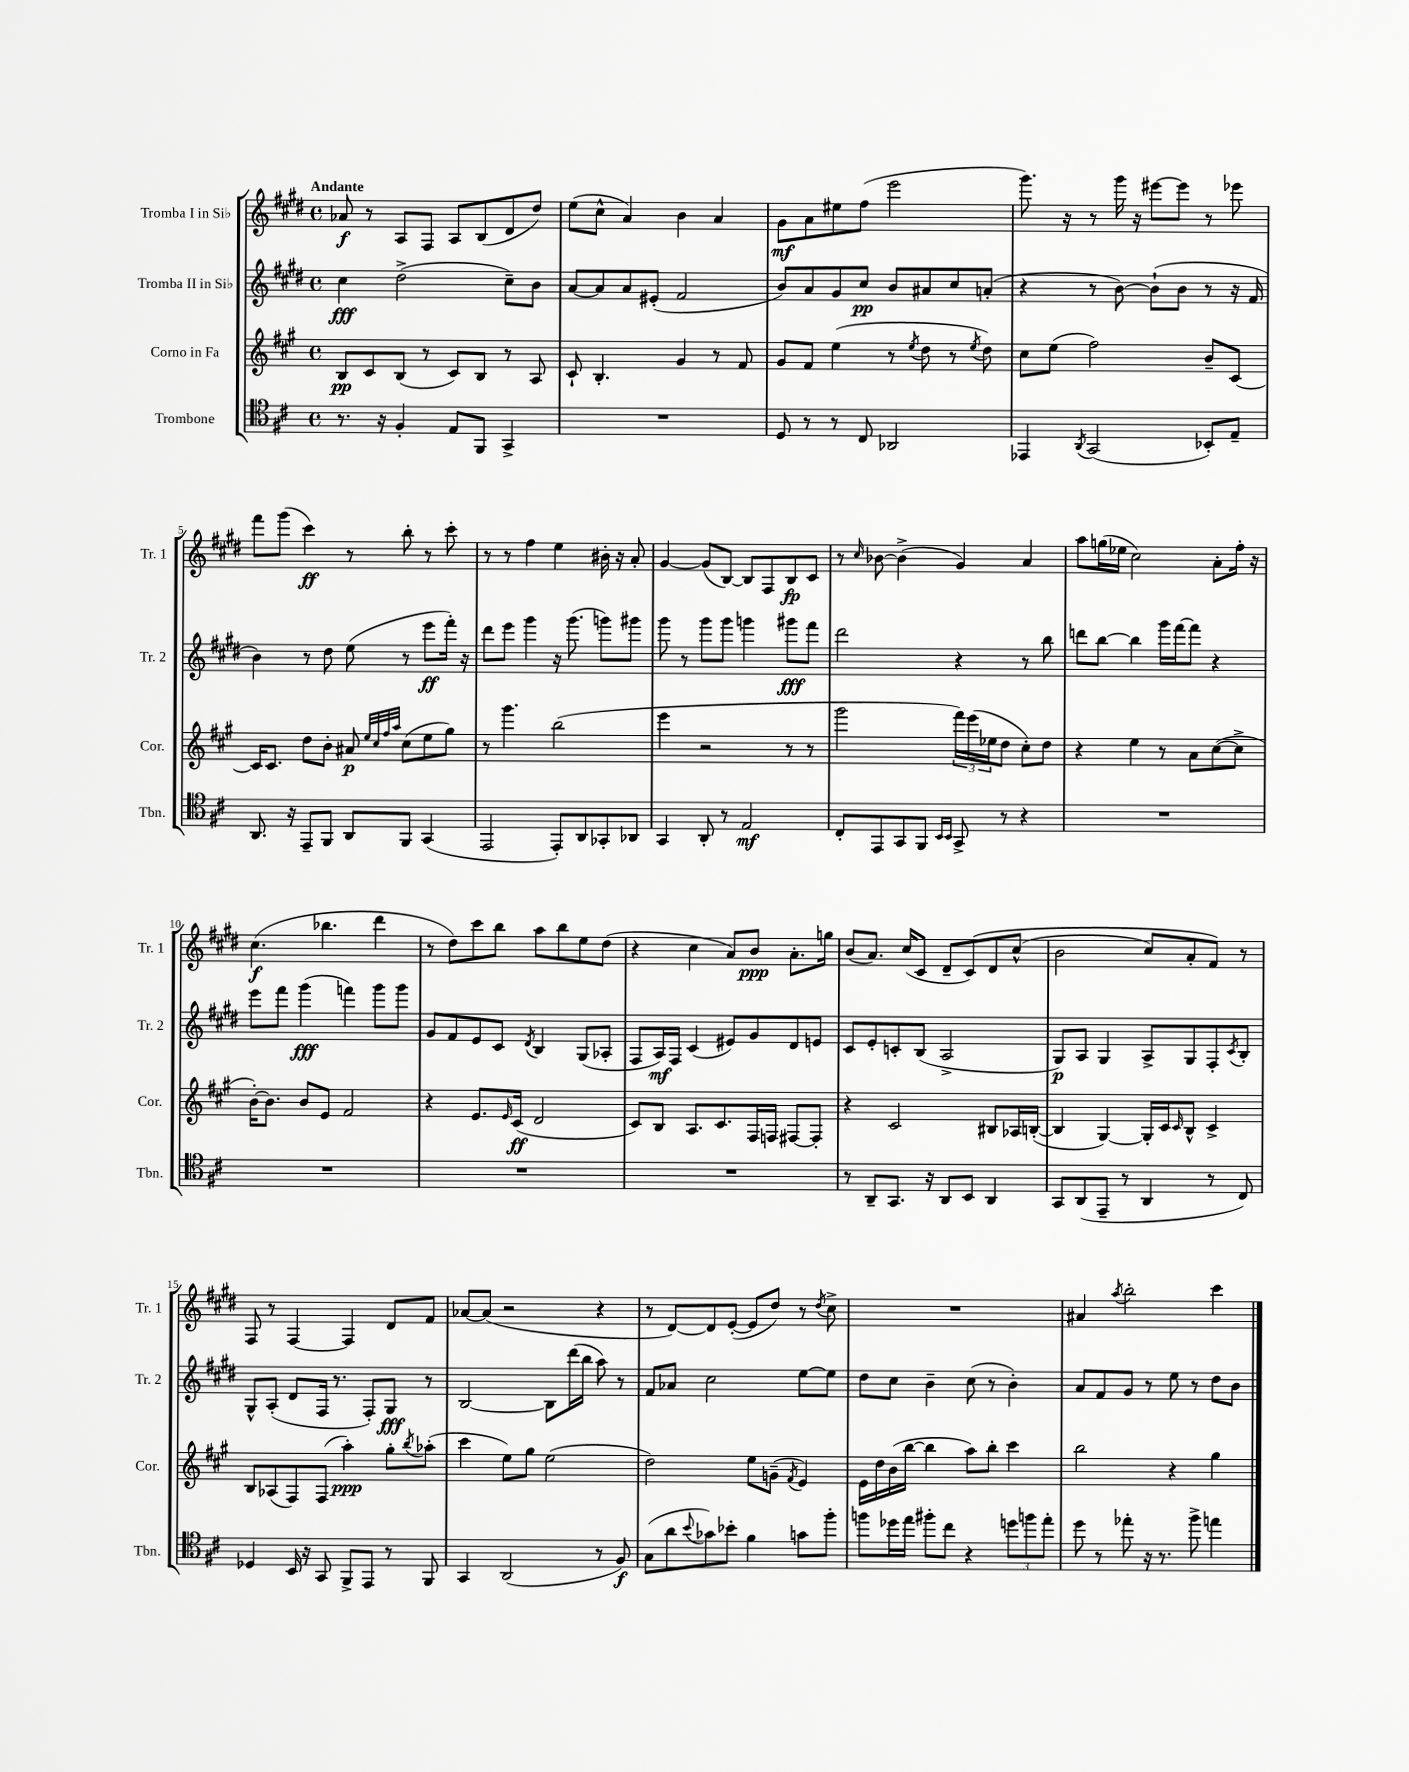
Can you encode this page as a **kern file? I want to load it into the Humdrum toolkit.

**kern	**kern	**kern	**kern
*staff4	*staff3	*staff2	*staff1
*clefC4	*clefG2	*clefG2	*clefG2
*k[f#c#]	*k[f#c#g#]	*k[f#c#g#d#]	*k[f#c#g#d#]
*M4/4	*M4/4	*M4/4	*M4/4
*met(c)	*met(c)	*met(c)	*met(c)
8.r	8B/L	4cc#\	8a-/
.	8c#/	.	8r
16r	.	.	.
4F#'/	(8B/J	(2dd#^\	8A/L
.	8r	.	8F#/J
8E/L	8c#/L)	.	8A/L
8FF#/J	8B/J	.	(8B/
4GG^/	8r	8cc#~\L)	8d#/
.	8A/	8b\J	8dd#/J)
=	=	=	=
1r	8c#`/	[8a/L	(8ee\L
.	4.B'/	8a/]	8cc#^^\J
.	.	8a/	4a/)
.	.	(8e#'/J	.
.	4g#/	2f#/	4b\
.	8r	.	4a/
.	8f#/	.	.
=	=	=	=
8D/	8g#/L	8b/L)	8g#\L
8r	8f#/J	8a/	8a\
8r	(4ee\	8g#/	8ee#\
8C#/	.	8cc#/J	(8ff#\J
2AA-/	8r	8b/L	2eee\
.	8qee/	.	.
.	8dd\	8a#/	.
.	8r	8cc#/	.
.	8qee/	.	.
.	8dd\)	(8a'/J	.
=	=	=	=
4EE-/	8cc#\L	4r	8.ggg#\)
.	(8ee\J	.	.
.	.	.	16r
8qAA/	.	.	.
(2GG/	2ff#\)	8r	8r
.	.	[8b\)	16ggg#\
.	.	.	16r
.	.	(8b`\]L	[8eee#\L
.	.	8b\J	8eee#\]J
8BB-'/L)	8b~/L	8r	8r
8E~/J	[8c#/J	16r	8eee-\
.	.	16f#/	.
=	=	=	=
8.AA/	16c#/]LK	4b\)	8fff#\L
.	8.c#/J	.	.
.	.	.	(8ggg#\J
16r	.	.	.
8EE~/L	8dd\L	8r	4ccc#\)
8FF#/J	8b'\J	8dd#\	.
8AA/L	8a#/	(8ee\	8r
.	32qqee/LLL	.	.
.	32qqcc#/	.	.
.	32qqff#/	.	.
.	32qqaa/JJJ	.	.
8FF#/J	(8cc#\L	8r	8bb'\
(4GG/	8ee\	8eee\L	8r
.	8gg#\J)	16fff#'\Jk)	8ccc#'\
.	.	16r	.
=	=	=	=
2EE/	8r	8ddd#\L	8r
.	4.ggg#\	8eee\J	8r
.	.	4ggg#\	4ff#\
8EE'/L)	(2bb\	16r	4ee\
.	.	(8.ggg#\	.
8AA/	.	.	.
8GG-'/	.	8ggg\L)	16b#'\
.	.	.	16r
8AA-/J	.	8ggg#\J	8a'/
=	=	=	=
4GG/	4eee\	8ggg#\	[4g#/
.	.	8r	.
8AA'/	2r	8ggg#\L	(8g#/]L
8r	.	8ggg#\J	[8B/J)
2E/	.	4ggg\	8B/]L
.	.	.	8F#/
.	8r	8ggg#\L	8B/
.	8r	8fff#\J	8c#/J
=	=	=	=
8C#'/L	2ggg#\	2ddd#\	8r
.	.	.	16qqcc#/
8EE/	.	.	[8b-\
8GG/	.	.	(4b-^\]
8FF#/J	.	.	.
16qqBB/LL	.	.	.
16qqBB/JJ	.	.	.
8GG^/	24fff#\LL)	4r	4g#/)
.	(24eee\	.	.
.	24ee-\J	.	.
8r	8dd\J	.	.
4r	8cc#'\L)	8r	4a/
.	8dd\J	8bb\	.
=	=	=	=
1r	4r	8ddd\L	8aa\L
.	.	[8bb\J	(16gg\L
.	.	.	16ee-\JJ
.	4ee\	4bb\]	2cc#\)
.	8r	16ggg#\LL	.
.	.	[16fff#\J	.
.	8a\L	8fff#\]J	.
.	([8cc#\	4r	8a'\L
.	8cc#^\]J	.	16ff#'\Jk
.	.	.	16r
=	=	=	=
1r	[16b'\LK)	8eee\L	(4.cc#\
.	8.b\]J	.	.
.	.	8fff#\J	.
.	8b/L	(4ggg#\	.
.	8e/J	.	4.bb-\
.	2f#/	4fff\)	.
.	.	8ggg#\L	4ddd#\
.	.	8ggg#\J	.
=	=	=	=
1r	4r	8g#/L	8r
.	.	8f#/	8dd#\L)
.	8.e/L	8e/	8ccc#\
.	.	8c#/J	8bb\J
.	16qqe/	.	.
.	(16c#/Jk	.	.
.	.	8qd#/	.
.	2d/	4B/	8aa\L
.	.	.	8bb\
.	.	(8G#/L	8ee\
.	.	8A-'/J	(8dd#\J
=	=	=	=
1r	8c#/L)	8F#/L	4r
.	8B/J	16A/L)	.
.	.	16F#/JJ	.
.	8.A/L	(4c#/	4cc#\
.	8.c#/	.	.
.	.	8e#/L)	8a/L)
.	16F#/L	8g#/	8b/J
.	16F/JJ	.	.
.	[8F#/L	8d#/	8.a'\L
.	8F#'/]J	8e/J	.
.	.	.	16gg\Jk
=	=	=	=
8r	4r	8c#/L	(8b/L
8AA~/L	.	8e'/	8.a/J)
8.GG/J	2c#/	8c'/	.
.	.	.	(16cc#/LK
.	.	(8B/J	8c#/J
16r	.	.	.
8AA/L	.	2A^/	8d#~/L
8BB/J	.	.	&(8c#/)
4AA/	8B#/L	.	8d#/
.	16A-/L	.	(8cc#^^/J
.	([16B'/JJ	.	.
=	=	=	=
8GG/L	4B/]	8G#/L)	2b\
(8AA/	.	8A/J	.
8EE~/J	[4G#/)	4G#/	.
8r	.	.	.
4AA/	16G#'/]LL	8A^/L	8cc#/L)
.	16c#/J	.	.
.	16qqc#/	.	.
.	8B^^/J	8G#/	8a'/
8r	4c#^/	8F#'/	8f#/J&)
.	.	8qc#/	.
8C#/)	.	8B'/J	8r
=	=	=	=
4D-/	8B/L	8G#^^/L	8F#/
.	(8A-/	(8A'/J	8r
16BB/	8F#/)	8d#/L	[4F#/
16r	.	.	.
8GG/	(8F#/J	16F#/Jk	.
.	.	8.r	.
8FF#^/L	4aa'\)	.	4F#/]
8EE/J	.	8F#'/L)	.
8r	8gg#'\L	8G#/J	8d#/L
.	8qbb/	.	.
8FF#/	(8aa-'\J	8r	8f#/J
=	=	=	=
4GG/	4ccc#\	[2B/	[8a-/L
.	.	.	(8a-/]J
(2AA/	8ee\L)	.	2r
.	8gg#\J	.	.
.	(2ee\	8B\]L	.
.	.	(16ddd#\L	.
.	.	16bb\JJ	.
8r	.	8aa\)	4r
8F#/)	.	8r	.
=	=	=	=
(8G\L	2dd\)	8f#/L	8r
8a\	.	8a-/J	[8d#/L)
8qqb/	.	.	.
8g-\)	.	2cc#\	8d#/]
8b-'\J	.	.	([8e'/J
4f#\	8ee\L	.	8e/]L
.	(8g~\J	.	8dd#/J)
.	8qf#/	.	.
8g\L	4e/)	[8ee\L	8r
.	.	.	8qdd#/
8ff#'\J	.	8ee\]J	8cc#^\
=	=	=	=
8ff\L	16e\LL	8dd#\L	1r
.	16dd\	.	.
16dd-\L	(16b\	8cc#\J	.
16ee\JJ	[16bb\JJ	.	.
8ff#'\L	4bb\]	4b~\	.
8cc#\J	.	.	.
4r	8aa\L)	(8cc#\	.
.	8bb'\J	8r	.
12dd\L	4ccc#\	4b'\)	.
12ff\	.	.	.
12ee'\J	.	.	.
=	=	=	=
8dd\	2bb\	8a/L	4a#/
8r	.	8f#/	.
.	.	.	8qaa/
8ee-'\	.	8g#/J	2bb'\
16r	.	8r	.
8.r	.	.	.
.	4r	8ee\	.
8ff#^\	.	8r	.
4ee\	4gg#\	8dd#\L	4ccc#\
.	.	8b\J	.
==	==	==	==
*-	*-	*-	*-
